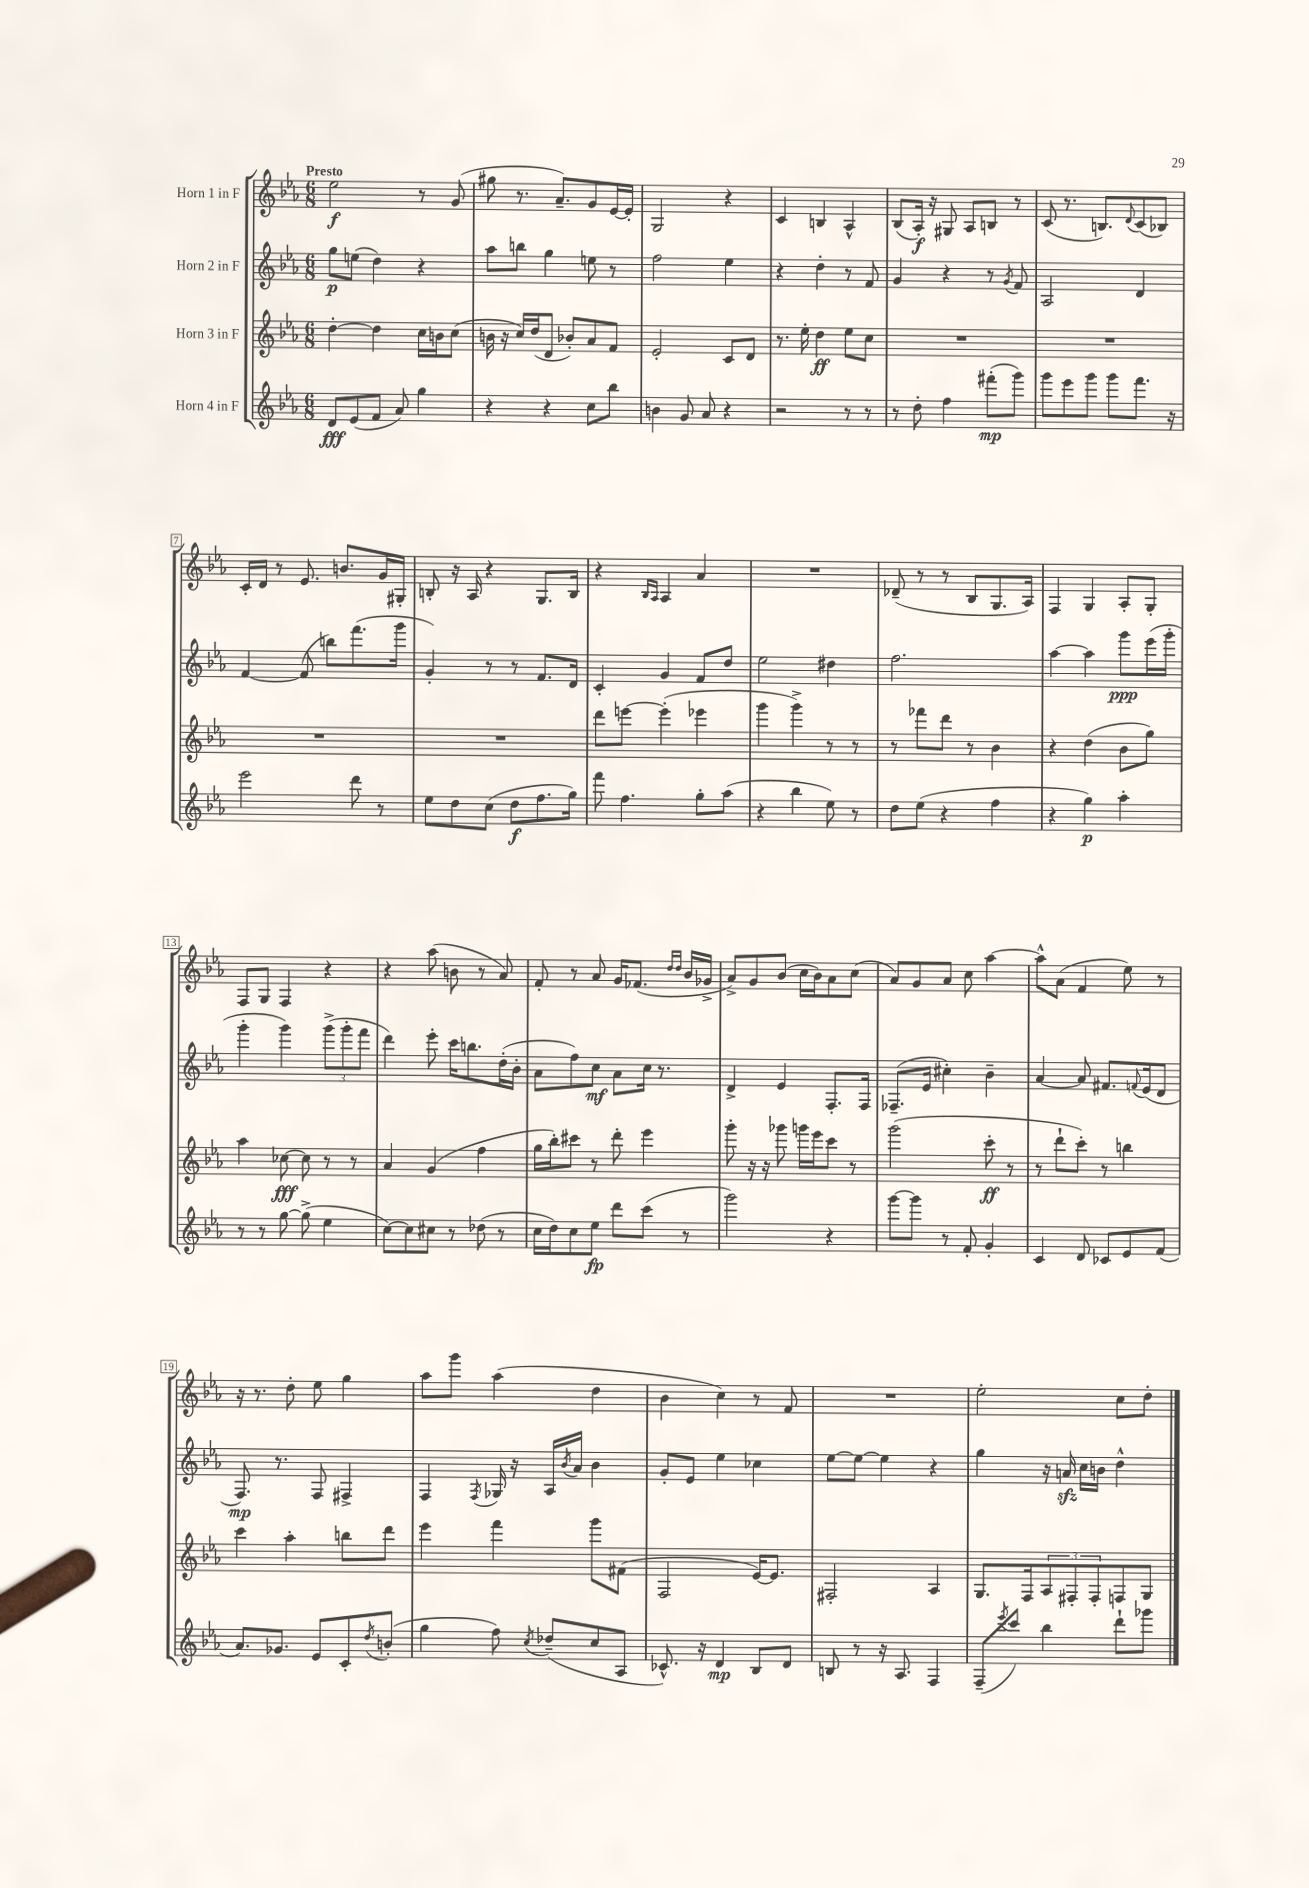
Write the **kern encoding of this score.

**kern	**kern	**kern	**kern
*staff4	*staff3	*staff2	*staff1
*clefG2	*clefG2	*clefG2	*clefG2
*k[b-e-a-]	*k[b-e-a-]	*k[b-e-a-]	*k[b-e-a-]
*M6/8	*M6/8	*M6/8	*M6/8
8d	[4dd'	8gg	2ee-
(8e-	.	(8ee	.
8f	4dd]	4dd)	.
8a-)	.	.	.
4gg	16cc	4r	8r
.	16b	.	.
.	(8cc	.	(8g
=	=	=	=
4r	16b	8aa-	8gg#
.	16r	.	.
.	16cc)	8bb	8.r
.	(16dd	.	.
4r	8d	4gg	.
.	.	.	8.a-~)
.	8b-')	.	.
8cc	8a-	8ee	8g
8bb-	8f	8r	[16e-
.	.	.	16e-']
=	=	=	=
4b	2e-'	2ff	2G
8g	.	.	.
8a-	.	.	.
4r	8c	4ee-	4r
.	8d	.	.
=	=	=	=
2r	8.r	4r	4c
.	16ee-'	.	.
.	4dd	4dd'	4B
8r	8ee-	8r	4A-^^
8r	8cc	8f	.
=	=	=	=
8r	2.r	4g	(8B-
8dd'	.	.	16A-')
.	.	.	16r
4ff	.	4r	8G#
.	.	.	8A-
(8fff#'	.	8r	8B
.	.	8qg	.
8ggg)	.	8f	8r
=	=	=	=
8ggg	2.r	2A-	(8c
8eee-	.	.	8.r
8ggg	.	.	.
.	.	.	8.B)
8ggg	.	.	.
.	.	.	8qqd
8.fff	.	4d	(8c
.	.	.	8B-)
16r	.	.	.
=	=	=	=
2eee-	2.r	[4f	16c'
.	.	.	16d
.	.	.	8r
.	.	(8f]	8.e-
.	.	8bb)	.
.	.	.	8.b
8ddd	.	(8.fff	.
8r	.	.	16g
.	.	16ggg	16G#'
=	=	=	=
8ee-	2.r	4g')	8B'
8dd	.	.	16r
.	.	.	16A-
(8cc	.	8r	4r
8dd	.	8r	.
8.ff	.	8.f	8.G
16gg)	.	16d	16B
=	=	=	=
8fff	8ddd	4c'	4r
4.ff	[8eee	.	.
.	.	.	16qqB-
.	.	.	16qqA-
.	(4eee']	4g	4A-
8gg'	4eee-	8f	4a-
(8aa-	.	8dd	.
=	=	=	=
4r	4ggg	2ee-	2.r
4bb-	4ggg^)	.	.
8ee-)	8r	4dd#	.
8r	8r	.	.
=	=	=	=
8dd	8r	2.ff	(8d-~
(8ee-	8fff-	.	8r
4r	8ddd	.	8r
.	8r	.	8B-
4ff	4b-	.	8.G
.	.	.	16A-)
=	=	=	=
4r	4r	[4aa-	4F
4gg)	(4dd	4aa-]	4G
4aa-'	8b-	8ggg	8A-'
.	8gg)	(16eee-	8G'
.	.	16ggg'	.
=	=	=	=
8r	4aa-	4ggg'	8F
8r	.	.	8G
[8gg	[8cc-	4ggg)	4F
(8gg^]	8cc-]	.	.
4ee-	8r	(12ggg^	4r
.	.	12ggg'	.
.	8r	.	.
.	.	12fff	.
=	=	=	=
[8cc)	4a-	4ddd)	4r
8cc]	.	.	.
8cc#	(4g	8eee-'	(8aa-
8r	.	16ccc	8b
.	.	8.bb	.
(8dd-	4ff	.	8r
8r	.	(16dd'	8a-)
.	.	16b-'	.
=	=	=	=
16cc	16gg	8a-	8f'
16dd)	16bb-')	.	.
8cc	8ccc#	8ff)	8r
8ee-	8r	8cc	8a-
8ddd	8ddd'	8a-	16g
.	.	.	(8.f-
(8ccc	4eee-	16cc	.
.	.	8.r	.
.	.	.	16qqdd
.	.	.	16qqdd
8r	.	.	16b-
.	.	.	16g-^
=	=	=	=
2ggg)	8ggg'	4d^	8a-^)
.	16r	.	8g
.	16r	.	.
.	8ggg-	4e-	(8b-
.	16ggg	.	16cc
.	16eee-	.	16b-)
4r	8ccc	8.F'	8a-
.	8r	.	(8cc
.	.	16F	.
=	=	=	=
[8ggg	(2ggg	(8.F-~	8a-)
8ggg]	.	.	8g
.	.	16e-	.
8r	.	4cc#')	8a-
8f'	.	.	8cc
4g'	8ccc'	4b-~	[4aa-
.	8r	.	.
=	=	=	=
4c	8r	[4a-	8aa-^^]
.	8ddd`	.	(8a-
8d	8ccc')	8a-]	4f
8c-	8r	8.f#	.
8e-	4bb	.	8ee-)
.	.	8qqf	.
.	.	(16e-	.
(8f	.	8d	8r
=	=	=	=
8.a-)	4ccc	8.F)	16r
.	.	.	8.r
8.g-	.	8.r	.
.	4aa-'	.	8dd'
8e-	.	8F	8ee-
8c'	8bb	4F#^	4gg
8qdd	.	.	.
(8b'	8ddd	.	.
=	=	=	=
4gg	4eee-	4F	8aa-
.	.	.	8ggg
.	.	8qF	.
8ff)	4fff	16G-	(4aa-
.	.	16r	.
8qcc	.	.	.
(8dd-~	.	16A-	.
.	.	8qb-	.
.	.	16a-	.
8cc	8ggg	4b-	4dd
8A-	(8f#	.	.
=	=	=	=
8.c-^^)	2F	8g'	4b-
.	.	8e-	.
16r	.	.	.
4d	.	4ee-	4cc)
8B-	[16e-)	4cc-	8r
.	8.e-]	.	.
8d	.	.	8f
=	=	=	=
8B	2F#'	[8ee-	2.r
8r	.	8ee-_	.
16r	.	4ee-]	.
8.A-	.	.	.
4F	4A-	4r	.
=	=	=	=
(8F~	8.G	4gg	2ee-'
8qeee-	.	.	.
8ccc)	.	.	.
.	16F	.	.
4bb-	12A-	16r	.
.	.	16a	.
.	12F#'	.	.
.	.	16cc	.
.	12F#'	.	.
.	.	16b	.
8ddd`	8F	4dd^^	8cc
8ggg-	8G	.	8dd'
==	==	==	==
*-	*-	*-	*-
